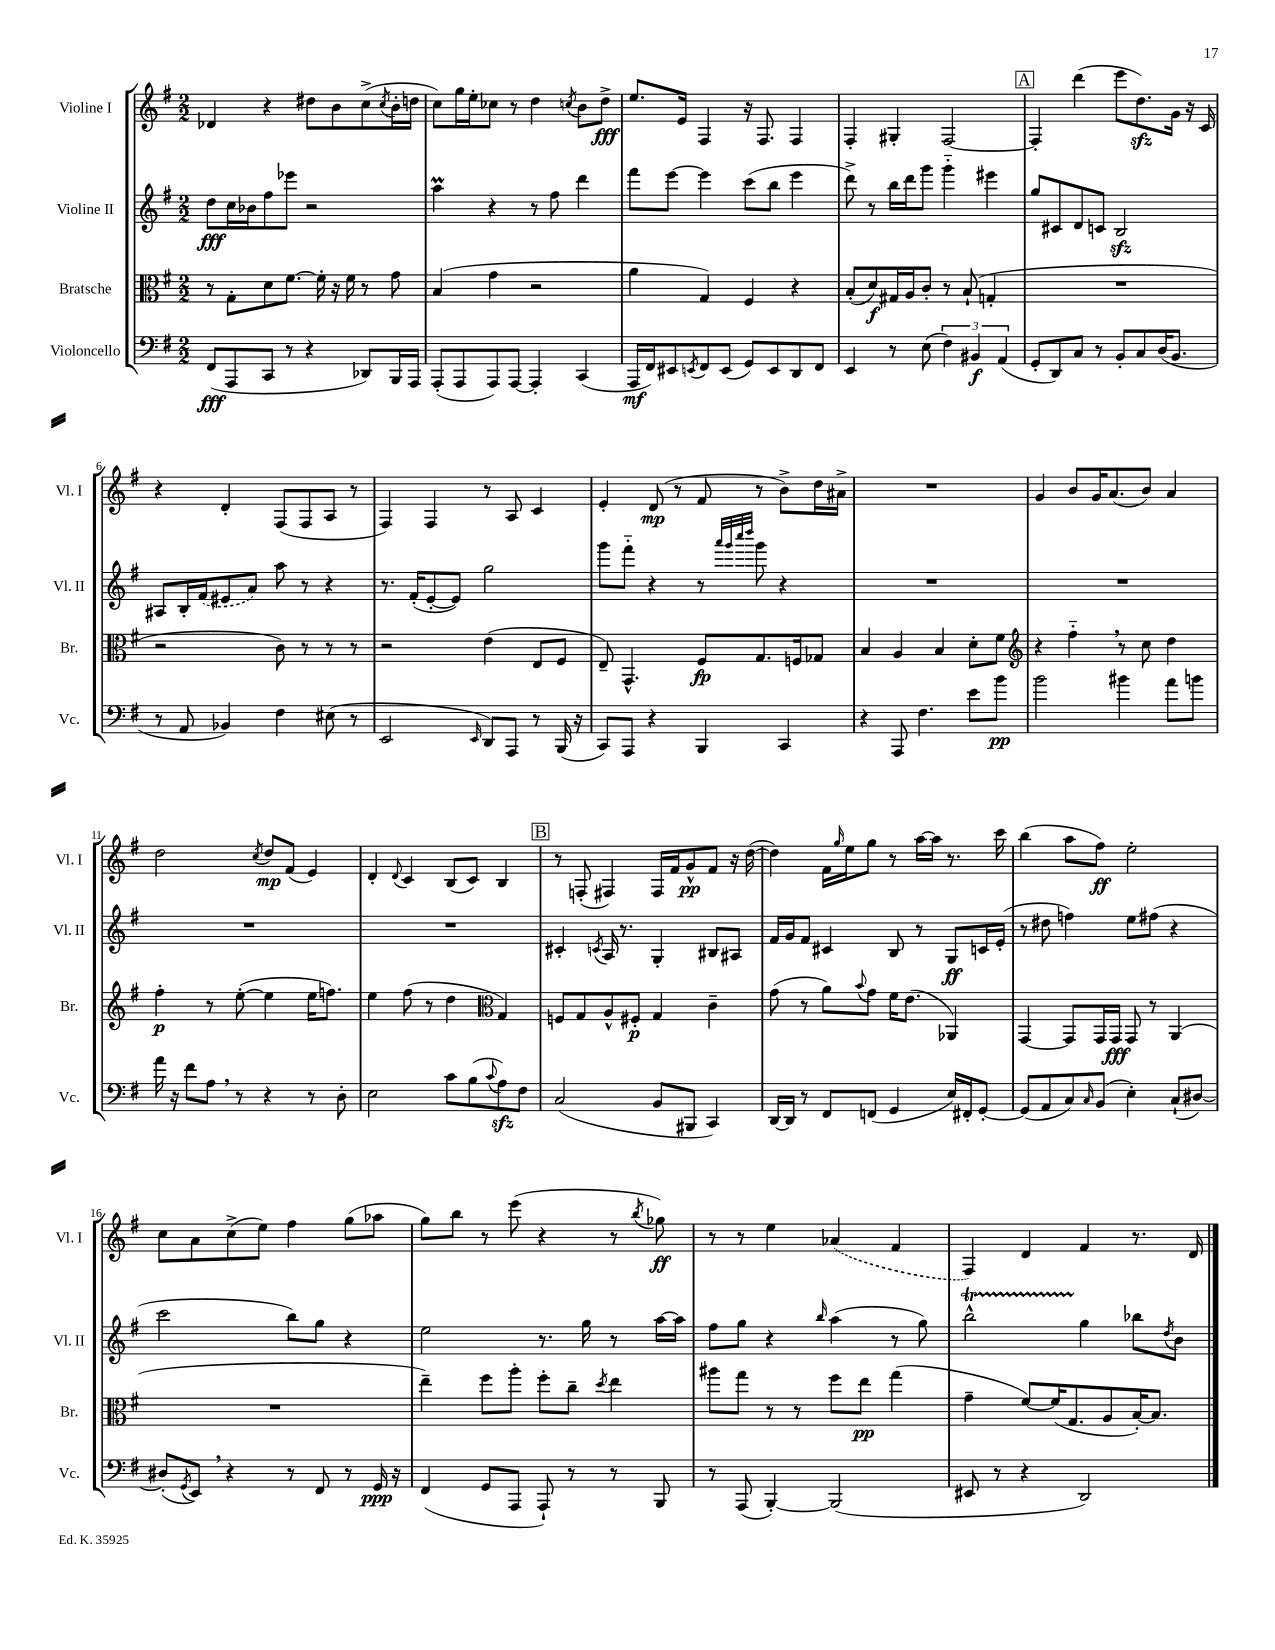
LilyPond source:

<<
\new StaffGroup <<
\new Staff = "s0" \with { instrumentName = "Violine I" shortInstrumentName = "Vl. I" } {
    \clef treble \key g \major \numericTimeSignature \time 2/2
    des'4 r4 dis''8 b'8 c''8->( \acciaccatura { c''8 } b'16-. d''16 |
    c''8) g''16 e''16-. ces''8 r8 d''4 \acciaccatura { c''8 } b'8 d''8->\fff |
    e''8. e'16 fis4 r16 fis8. fis4 |
    fis4-. gis4-. fis2~ |
    \mark \markup { \box "A" } fis4-. d'''4( e'''8 d''8.\sfz) g'16 r16 c'16 |
    r4 d'4-. fis8( fis8 a8 r8 |
    fis4) fis4 r8 a8 c'4 |
    e'4-. d'8\mp( r8 fis'8 r8 b'8->) d''16 ais'16-> |
    R1 |
    g'4 b'8 g'16 a'8.( b'8) a'4 |
    d''2 \acciaccatura { c''8 } d''8\mp fis'8( e'4) |
    d'4-. \appoggiatura { d'8 } c'4 b8( c'8) b4 |
    \mark \markup { \box "B" } r8 f8-.( fis4) fis16 fis'16 g'8-^\pp fis'8 r16 d''16~( |
    d''4) fis'16 \grace { g''16 } e''16 g''8 r8 a''16~ a''16 r8. c'''16 |
    b''4( a''8 fis''8\ff) e''2-. |
    c''8 a'8 c''8->( e''8) fis''4 g''8( aes''8 |
    g''8) b''8 r8 e'''8( r4 r8 \acciaccatura { b''8 } ges''8\ff) |
    r8 r8 e''4 \once \slurDashed aes'4( fis'4 |
    fis4) d'4 fis'4 r8. d'16 \bar "|." |
}
\new Staff = "s1" \with { instrumentName = "Violine II" shortInstrumentName = "Vl. II" } {
    \clef treble \key g \major \numericTimeSignature \time 2/2
    d''8\fff c''16 bes'16 fis''8 ees'''8 r2 |
    a''4\prall r4 r8 fis''8 d'''4 |
    fis'''8 e'''8~ e'''4 c'''8( b''8 e'''4 |
    d'''8->) r8 b''16 d'''16 g'''8 g'''4-_ eis'''4 |
    \mark \markup { \box "A" } g''8 cis'8 d'8 c'8 b2\sfz |
    ais8 b16-. \once \slurDashed fis'16( eis'8 a'8) a''8 r8 r4 |
    r8. fis'16-.( e'8~-. e'8) g''2 |
    g'''8 fis'''8-_ r4 r8 \grace { a'''32 g'''32 c''''32 d''''32 } g'''8 r4 |
    R1 |
    R1 |
    R1 |
    R1 |
    \mark \markup { \box "B" } cis'4-. \acciaccatura { c'8 } a16 r8. g4-. bis8 ais8 |
    fis'16 g'16 fis'8 cis'4 b8 r8 g8\ff c'16 e'16-.( |
    r8 dis''8 f''4) e''8 fis''8( r4 |
    c'''2 b''8) g''8 r4 |
    e''2 r8. g''16 r8 a''16~ a''16 |
    fis''8 g''8 r4 \grace { b''16 } a''4( r8 g''8) |
    b''2-^\startTrillSpan g''4\stopTrillSpan bes''8 \acciaccatura { d''8 } b'8 \bar "|." |
}
\new Staff = "s2" \with { instrumentName = "Bratsche" shortInstrumentName = "Br." } {
    \clef alto \key g \major \numericTimeSignature \time 2/2
    r8 g8-. d'8 fis'8.~ fis'16-. r16 fis'16 r8 g'8 |
    b4( g'4 r2 |
    a'4 g4) fis4 r4 |
    b8-.( d'8\f) gis16 a16 c'8-. r8 b8-!( g4-. |
    \mark \markup { \box "A" } R1 |
    r2 c'8) r8 r8 r8 |
    r2 e'4( e8 fis8 |
    e8--) g,4.-^ fis8\fp g8. f16 ges8 |
    b4 a4 b4 d'8-. fis'8 |
    \clef treble r4 fis''4-_ \breathe r8 c''8 d''4 |
    fis''4-.\p r8 e''8~-.( e''4 e''16 f''8.) |
    e''4 fis''8( r8 d''4 \clef alto g4) |
    \mark \markup { \box "B" } f8 g8 a8-^ fis8-.\p g4 c'4-- |
    g'8( r8 a'8) \appoggiatura { b'8 } g'8 fis'16 e'8.( aes,4) |
    g,4~ g,8 g,16 g,16\fff g,8 r8 a,4( |
    R1 |
    e''4--) fis''8 a''8-. fis''8-. c''8-- \acciaccatura { d''8 } e''4 |
    ais''8 g''8 r8 r8 fis''8 e''8\pp g''4( |
    g'4-- fis'8~) fis'16( g8. a8 b16~-.) b8. \bar "|." |
}
\new Staff = "s3" \with { instrumentName = "Violoncello" shortInstrumentName = "Vc." } {
    \clef bass \key g \major \numericTimeSignature \time 2/2
    fis,8\fff( a,,8 c,8 r8 r4 des,8) b,,16 a,,16 |
    a,,8-.( a,,8 a,,8) a,,8~ a,,4-. c,4( |
    a,,16\mf fis,16) eis,8 \acciaccatura { e,8 } fis,8 e,8( g,8) e,8 d,8 fis,8 |
    e,4 r8 e8( \tuplet 3/2 { fis4) bis,4\f a,4( } |
    \mark \markup { \box "A" } g,8-. d,8) c8 r8 b,8-. c8 d16( b,8. |
    r8 a,8 bes,4) fis4 eis8( r8 |
    e,2 \grace { e,16 } d,8) a,,8 r8 b,,16( r16 |
    c,8) a,,8 r4 b,,4 c,4 |
    r4 a,,8 fis4. e'8 b'8\pp |
    b'2 bis'4 a'8 b'8 |
    a'16 r16 fis'8 a8 \breathe r8 r4 r8 d8-. |
    e2 c'8 b8( \appoggiatura { c'8 } a8\sfz) fis8 |
    \mark \markup { \box "B" } c2( b,8 bis,,8 c,4) |
    d,16~ d,16 r8 fis,8 f,8( g,4 e16) fis,16-. g,8~-. |
    g,8( a,8 c8) \grace { c16 } b,8( e4-.) c8-!( dis8~) |
    dis8-.( \acciaccatura { g,8 } e,8) \breathe r4 r8 fis,8 r8 g,16\ppp r16 |
    fis,4( g,8 a,,8 a,,8-!) r8 r8 b,,8 |
    r8 a,,8( b,,4~-.) b,,2( |
    eis,8 r8 r4 d,2) \bar "|." |
}
>>
>>
